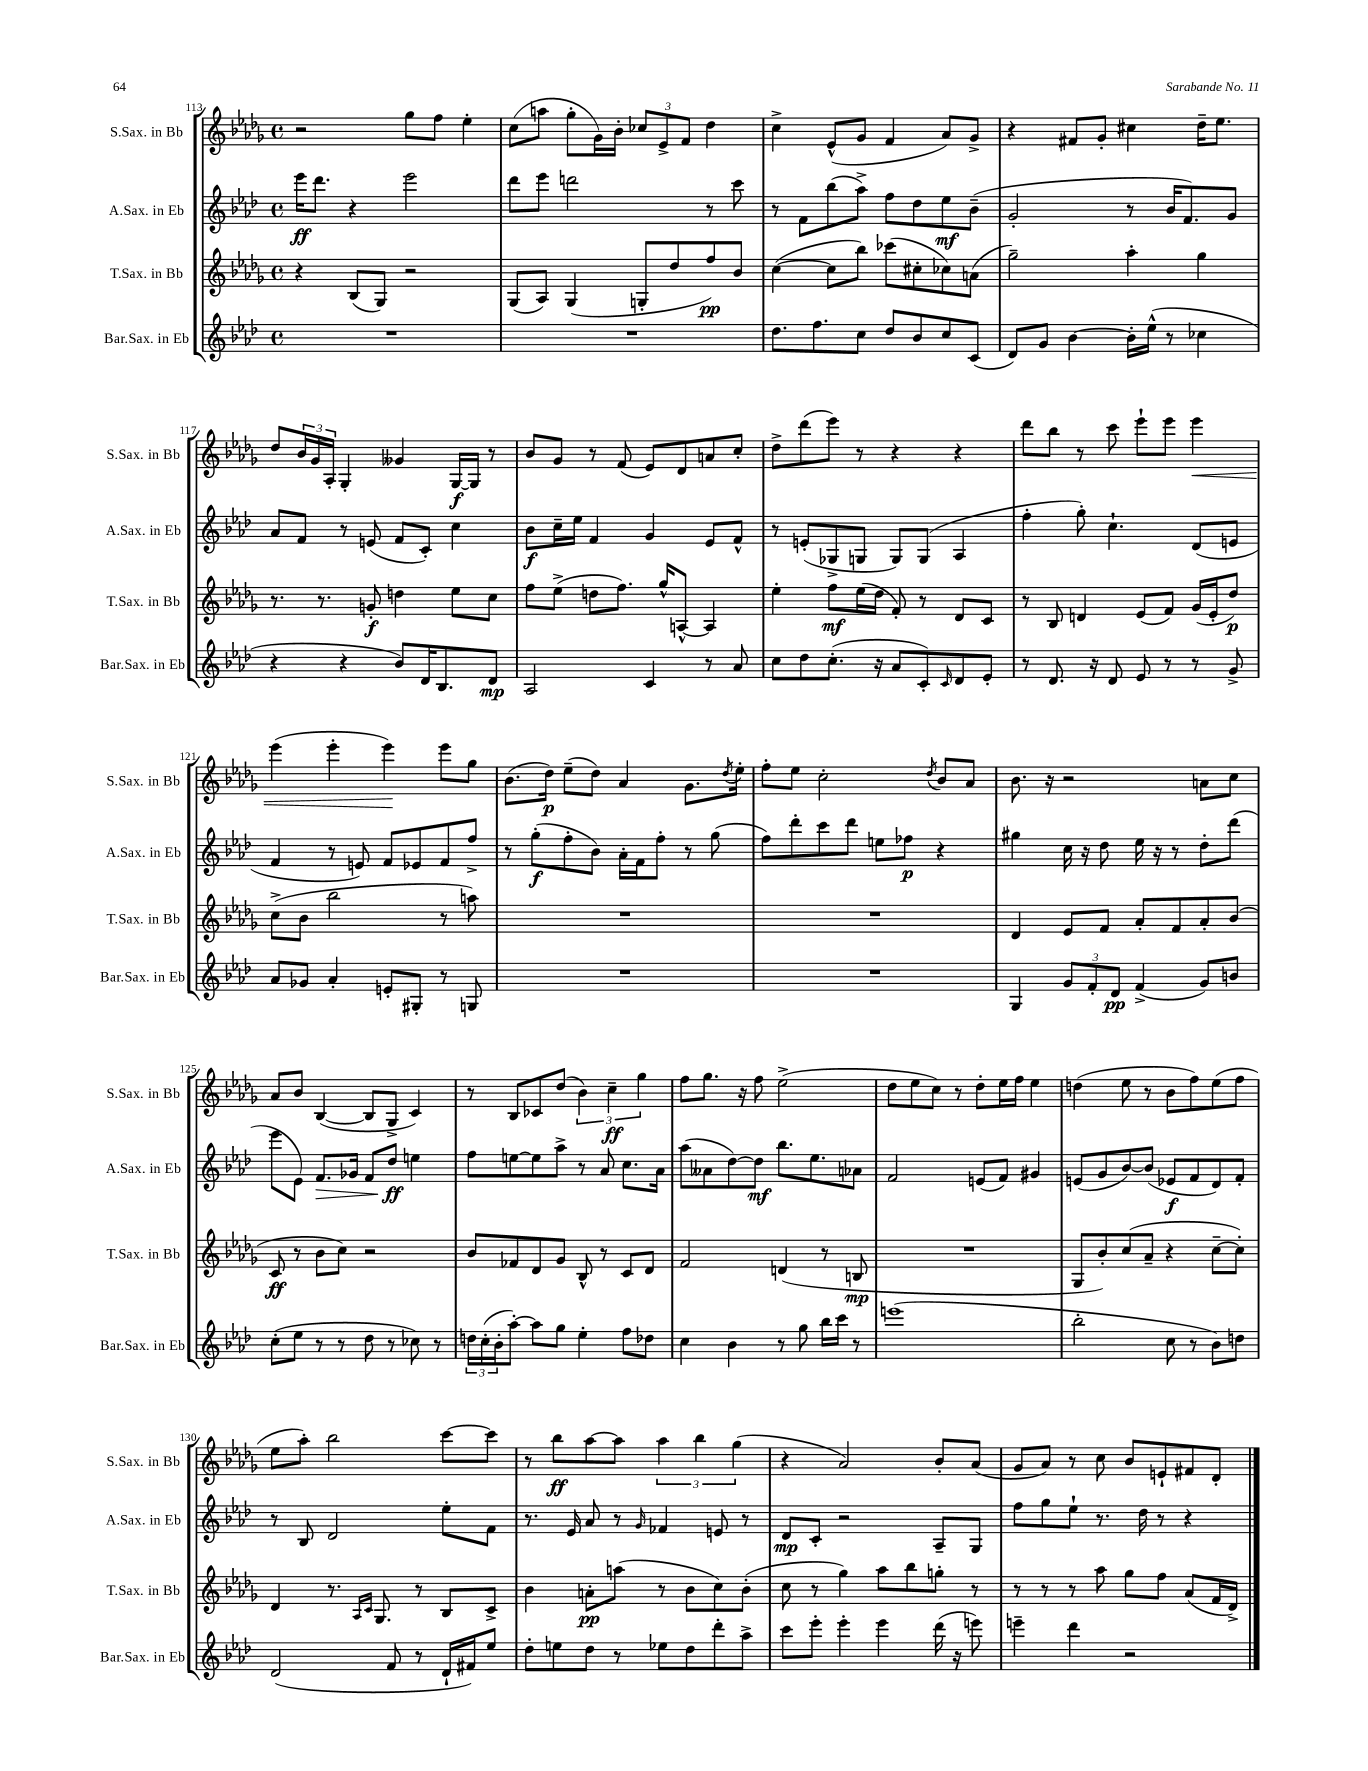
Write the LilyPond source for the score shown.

<<
\new StaffGroup <<
\new Staff = "s0" \with { instrumentName = "S.Sax. in Bb" shortInstrumentName = "S.Sax. in Bb" } {
    \clef treble \key des \major \defaultTimeSignature \time 4/4
    r2 ges''8 f''8 ees''4-. |
    c''8( a''8 ges''8-. ges'16) bes'16-. \tuplet 3/2 { ces''8 ees'8-> f'8 } des''4 |
    c''4-> ees'8-^( ges'8 f'4 aes'8) ges'8-> |
    r4 fis'8 ges'8-. cis''4 des''16-- ees''8. |
    des''8 \tuplet 3/2 { bes'16 ges'16 aes16-. } ges4-. geses'4 ges16~\f ges16 r8 |
    bes'8 ges'8 r8 f'8( ees'8) des'8 a'8 c''8-. |
    des''8-> des'''8( ees'''8) r8 r4 r4 |
    des'''8 bes''8 r8 c'''8 ees'''8-! ees'''8 ees'''4\< |
    ees'''4( ees'''4-. ees'''4\!) ees'''8 ges''8 |
    bes'8.( des''16\p) ees''8--( des''8) aes'4 ges'8. \acciaccatura { des''8 } ees''16-. |
    f''8-. ees''8 c''2-. \acciaccatura { des''8 } bes'8 aes'8 |
    bes'8. r16 r2 a'8 c''8 |
    aes'8 bes'8 bes4~( bes8 ges8-> c'4) |
    r8 bes8 ces'8 des''8( \tuplet 3/2 { bes'4) c''4--\ff ges''4 } |
    f''8 ges''8. r16 f''8 ees''2->( |
    des''8 ees''8 c''8) r8 des''8-. ees''16 f''16 ees''4 |
    d''4( ees''8 r8 bes'8 f''8) ees''8( f''8 |
    ees''8 aes''8-.) bes''2 c'''8~ c'''8 |
    r8 bes''8\ff aes''8~ aes''8 \tuplet 3/2 { aes''4 bes''4 ges''4( } |
    r4 aes'2) bes'8-. aes'8( |
    ges'8 aes'8) r8 c''8 bes'8 e'8-! fis'8 des'8-. \bar "|." |
}
\new Staff = "s1" \with { instrumentName = "A.Sax. in Eb" shortInstrumentName = "A.Sax. in Eb" } {
    \clef treble \key aes \major \defaultTimeSignature \time 4/4
    ees'''16\ff des'''8. r4 ees'''2 |
    des'''8 ees'''8 d'''2 r8 c'''8 |
    r8 f'8 bes''8( aes''8->) f''8 des''8 ees''8\mf bes'8--( |
    g'2-. r8 bes'16 f'8.) g'8 |
    aes'8 f'8 r8 e'8( f'8 c'8-.) c''4 |
    bes'8\f c''16-- ees''16 f'4 g'4 ees'8 f'8-^ |
    r8 e'8-.( ges8-> g8 g8) g8( aes4 |
    f''4-. g''8-.) c''4.-! des'8( e'8 |
    f'4 r8 e'8) f'8 ees'8 f'8 f''8-> |
    r8 g''8-.\f( f''8-. bes'8) aes'16-. f'16 f''8-. r8 g''8( |
    f''8) des'''8-. c'''8 des'''8 e''8 fes''8\p r4 |
    gis''4 c''16 r16 des''8 ees''16 r16 r8 des''8-. des'''8( |
    ees'''8 ees'8) f'8.\> ges'16 f'8 des''8\ff\! e''4 |
    f''8 e''8~ e''8 aes''8-> r8 aes'8 c''8. aes'16 |
    aes''8( aeses'8 des''8~) des''8\mf bes''8. ees''8. aes'8 |
    f'2 e'8( f'8) gis'4 |
    e'8( g'8 bes'8~) bes'8( ees'8\f f'8 des'8) f'8-. |
    r8 bes8 des'2 ees''8-. f'8 |
    r8. ees'16 aes'8 r8 \grace { g'16 } fes'4 e'8 r8 |
    des'8\mp c'8-. r2 aes8-- g8 |
    f''8 g''8 ees''8-! r8. des''16 r8 r4 \bar "|." |
}
\new Staff = "s2" \with { instrumentName = "T.Sax. in Bb" shortInstrumentName = "T.Sax. in Bb" } {
    \clef treble \key des \major \defaultTimeSignature \time 4/4
    r4 bes8( ges8) r2 |
    ges8( aes8) ges4( g8-. des''8 f''8\pp) bes'8 |
    c''4~( c''8 bes''8) ces'''8( cis''8-. ces''8) a'8( |
    ges''2--) aes''4-. ges''4 |
    r8. r8. g'8-.\f d''4 ees''8 c''8 |
    f''8 ees''8->( d''8 f''8.) ges''16-^ a8~-^ a4 |
    ees''4-. f''8\mf ees''16( des''16 f'8-.) r8 des'8 c'8 |
    r8 bes8 d'4 ees'8( f'8) ges'16( ees'16-. des''8\p) |
    c''8->( bes'8 bes''2 r8 a''8) |
    R1 |
    R1 |
    des'4 ees'8 f'8 aes'8-. f'8 aes'8-. bes'8( |
    c'8\ff r8 bes'8 c''8) r2 |
    bes'8 fes'8 des'8 ges'8 bes8-^ r8 c'8 des'8 |
    f'2 d'4( r8 b8\mp |
    R1 |
    ges8 bes'8-.) c''8( aes'8-- r4 c''8~-- c''8-.) |
    des'4 r8. \grace { aes16 c'16 } ges8. r8 bes8 c'8-> |
    bes'4 a'8-.\pp a''8( r8 bes'8 c''8) bes'8-.( |
    c''8 r8 ges''4) aes''8 bes''8 g''8-. r8 |
    r8 r8 r8 aes''8 ges''8 f''8 aes'8( f'16 des'16->) \bar "|." |
}
\new Staff = "s3" \with { instrumentName = "Bar.Sax. in Eb" shortInstrumentName = "Bar.Sax. in Eb" } {
    \clef treble \key aes \major \defaultTimeSignature \time 4/4
    R1 |
    R1 |
    des''8. f''8. c''8 des''8 bes'8 c''8 c'8( |
    des'8) g'8 bes'4~ bes'16-. ees''16-^( r8 ces''4 |
    r4 r4 bes'8) des'16 bes8. des'8\mp |
    aes2 c'4 r8 aes'8 |
    c''8 des''8 c''8.-.( r16 aes'8 c'8-.) \grace { c'16 } des'8 ees'8-. |
    r8 des'8. r16 des'8 ees'8 r8 r8 g'8-> |
    aes'8 ges'8 aes'4-. e'8-. gis8-. r8 g8 |
    R1 |
    R1 |
    g4 \tuplet 3/2 { g'8 f'8-. des'8\pp } f'4->( g'8) b'8 |
    c''8-.( ees''8 r8 r8 des''8 r8 ces''8) r8 |
    \tuplet 3/2 { d''16 c''16-.( bes'16-. } aes''8~-.) aes''8 g''8 ees''4-. f''8 des''8 |
    c''4 bes'4 r8 g''8 bes''16 c'''16 r8 |
    e'''1( |
    bes''2-. c''8 r8 bes'8) d''8 |
    des'2( f'8 r8 des'16-! fis'16) ees''8 |
    des''8-. e''8 des''8 r8 ees''8 des''8 des'''8-. aes''8-> |
    c'''8 ees'''8-. ees'''4-. ees'''4 des'''16( r16 e'''8) |
    e'''4-- des'''4 r2 \bar "|." |
}
>>
>>
\layout { \context { \Score currentBarNumber = #113 } }
